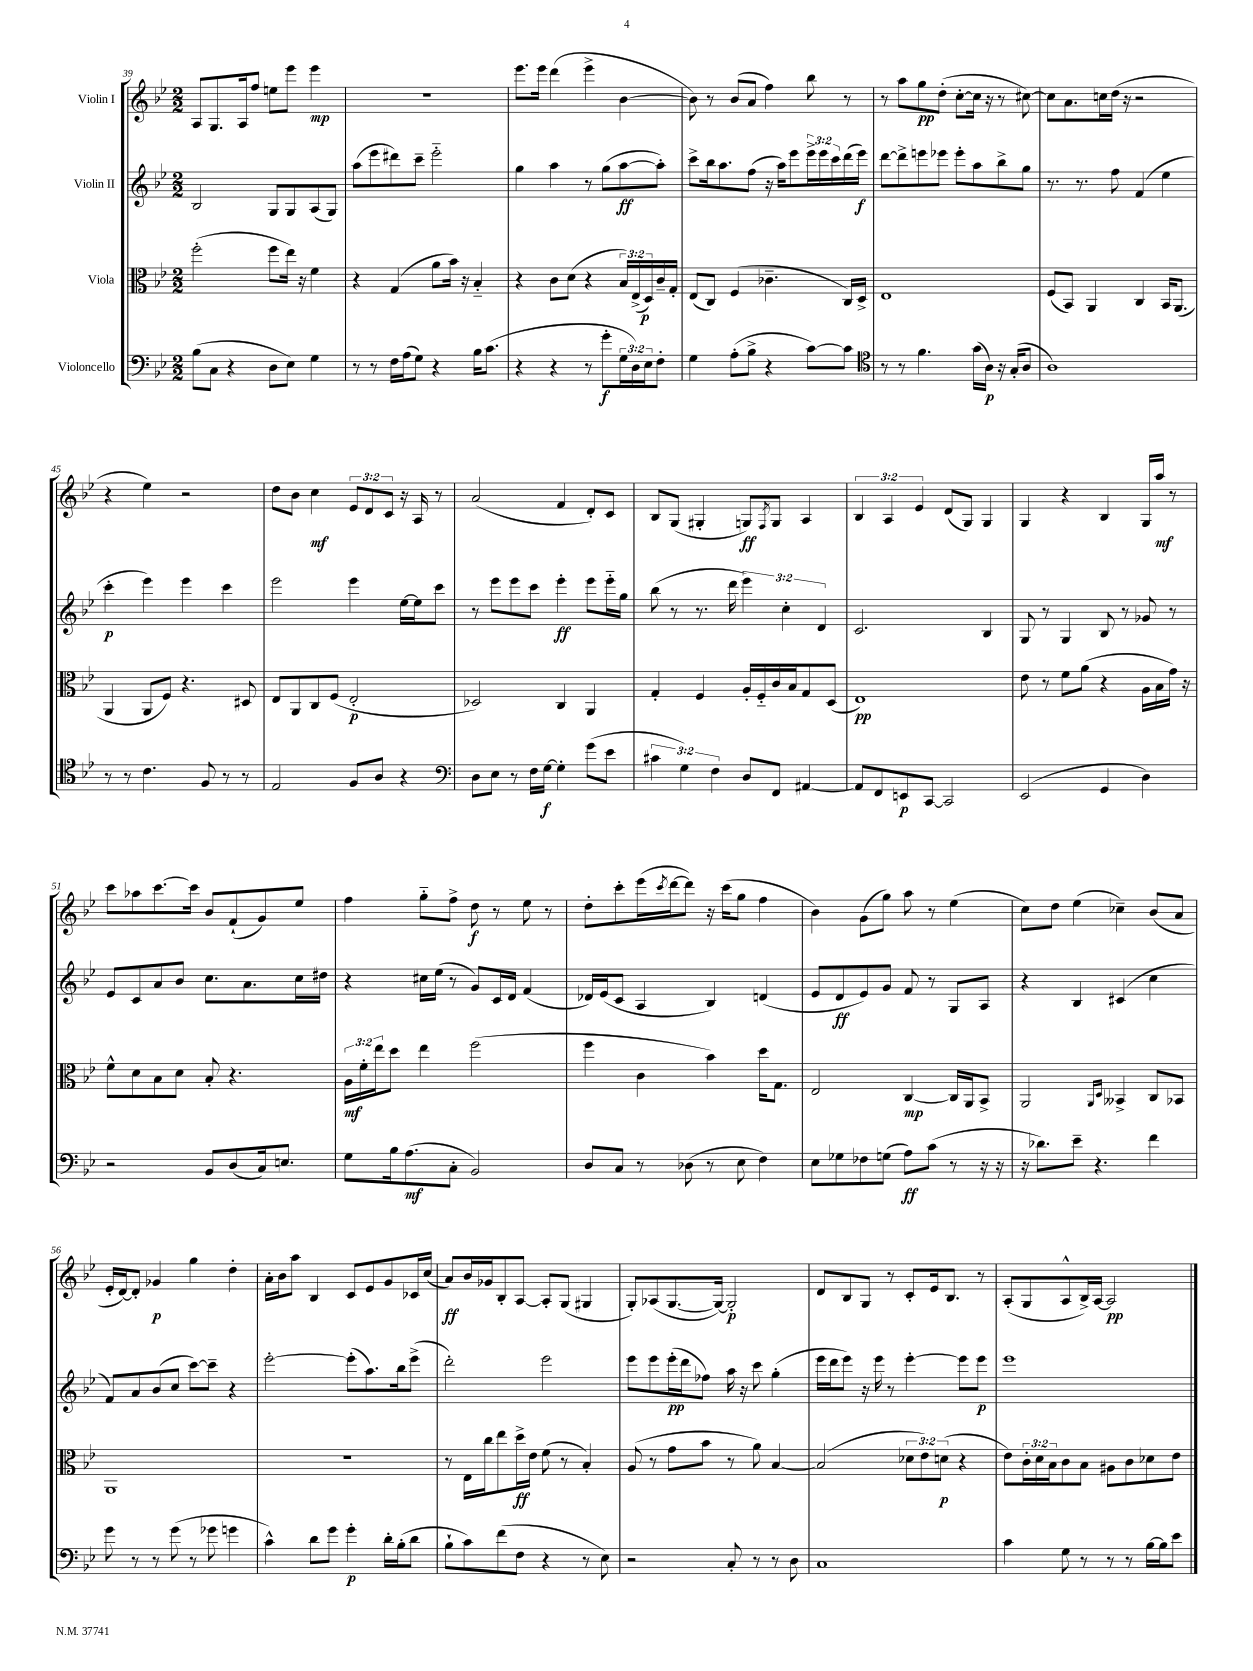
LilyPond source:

<<
\new StaffGroup <<
\new Staff = "s0" \with { instrumentName = "Violin I" } {
    \clef treble \key bes \major \numericTimeSignature \time 2/2 \override Staff.TupletNumber.text = #tuplet-number::calc-fraction-text
    a8 g8. a16 f''8 e''8 ees'''8 ees'''4\mp |
    R1 |
    ees'''8. ees'''16 d'''4( ees'''4-> bes'4~ |
    bes'8) r8 bes'8( a'8 f''4) bes''8 r8 |
    r8 a''8 g''8\pp d''8-.( c''8~-. c''16 r16 r8 cis''8~) |
    cis''8 a'8. c''16 d''16( r16 r2 |
    r4 ees''4) r2 |
    d''8 bes'8 c''4\mf \tuplet 3/2 { ees'8 d'8 c'8 } r16 a16 r8 |
    a'2( f'4 d'8-.) c'8 |
    bes8 g8( gis4-. g8\ff) \acciaccatura { f8 } g8 a4 |
    \tuplet 3/2 { bes4 a4 ees'4 } d'8( g8) g4 |
    g4 r4 bes4 g16 a''16\mf r8 |
    c'''8 aes''8 c'''8.~ c'''16 bes'8 f'8-!( g'8) ees''8 |
    f''4 g''8-_ f''8-> d''8\f r8 ees''8 r8 |
    d''8-. c'''8-. ees'''16( \acciaccatura { c'''8 } d'''16~ d'''8) r16 c'''16( g''8 f''4 |
    bes'4) g'8( g''8) a''8 r8 ees''4( |
    c''8) d''8 ees''4( ces''4--) bes'8( a'8 |
    ees'16-. d'16~) d'8-. ges'4\p g''4 d''4-. |
    a'16-. bes'16 a''8 bes4 c'8 ees'8 g'8 ces'16 c''16( |
    a'8\ff) bes'16 ges'16 bes8-. a8~ a8-. g8( gis4 |
    g8-.) aes8( g8.~ g16~) g2-.\p |
    d'8 bes8 g8 r8 c'8-. ees'16 bes8. r8 |
    a8-.( g8 a8-^ bes16->) a16~ a2\pp \bar "|." |
}
\new Staff = "s1" \with { instrumentName = "Violin II" } {
    \clef treble \key bes \major \numericTimeSignature \time 2/2 \override Staff.TupletNumber.text = #tuplet-number::calc-fraction-text
    bes2 g8 g8 a8( g8) |
    a''8( ees'''8 dis'''8) c'''8-- ees'''2-_ |
    g''4 a''4 r8 g''8( a''8~\ff a''8-.) |
    c'''8-> bes''16 a''8. f''8( r16 a''16) ees'''8 \tuplet 3/2 { ees'''16-> ees'''16 c'''16 } d'''16( ees'''16\f) |
    d'''8~ d'''8-> e'''8 ees'''8 ees'''8-. a''8 bes''8-> g''8 |
    r8. r8. f''8 f'4( ees''4 |
    c'''4-.\p ees'''4) ees'''4 c'''4 |
    ees'''2 ees'''4 ees''16~ ees''16 c'''8 |
    r8 ees'''8 ees'''8 c'''8 ees'''4-.\ff ees'''8 ees'''16-_ g''16 |
    bes''8( r8 r8. d'''16 \tuplet 3/2 { ees'''4) c''4-. d'4 } |
    c'2. bes4 |
    g8 r8 g4 bes8 r8 ges'8 r8 |
    ees'8 c'8 a'8 bes'8 c''8. a'8. c''16 dis''16 |
    r4 cis''16 ees''16( r8 g'8) c'16 d'16 f'4( |
    des'16) ees'16( c'8 a4 bes4) d'4( |
    ees'8 d'8\ff ees'8) g'8 f'8 r8 g8 a8 |
    r4 bes4 cis'4( c''4 |
    f'8) a'8 bes'8( c''8 c'''8~) c'''8-- r4 |
    ees'''2~-. ees'''8-.( a''8.) bes''16 ees'''8->( |
    d'''2-.) ees'''2 |
    ees'''8 ees'''8 ees'''16-.\pp( d'''16 fes''8) a''16 r16 c'''8 g''4-.( |
    ees'''16 d'''16 ees'''8) r16 ees'''16 r8 ees'''4~-. ees'''8 ees'''8\p |
    ees'''1 \bar "|." |
}
\new Staff = "s2" \with { instrumentName = "Viola" } {
    \clef alto \key bes \major \numericTimeSignature \time 2/2 \override Staff.TupletNumber.text = #tuplet-number::calc-fraction-text
    f''2-.( f''8 ees''16) r16 f'4 |
    r4 g4( a'8 bes'16) r16 bes4-_ |
    r4 c'8 d'8( r4 \tuplet 3/2 { bes16) ees16->( d16\p) } c'16-- g16-. |
    ees8( c8) f4( ces'4.-- c16) d16-> |
    ees1 |
    f8( bes,8) a,4 c4 bes,16 a,8.( |
    a,4 a,8 f8) r4. dis8 |
    ees8 a,8 c8 f8( ees2-.\p |
    des2) c4 a,4 |
    g4-. f4 a16-. f16-_ c'16 bes16 g8 d8( |
    ees1\pp) |
    ees'8 r8 f'8 a'8( r4 a16 bes16 g'16) r16 |
    f'8-^ d'8 bes8 d'8 bes8-. r4. |
    \tuplet 3/2 { a16\mf f'16-. ees''16 } d''8 ees''4 f''2( |
    f''4 c'4 bes'4) d''16 g8. |
    ees2 c4~\mp c16 a,16 bes,8-> |
    a,2 \grace { a,16 d16 } beses,4-> c8 bes,8 |
    a,1 |
    R1 |
    r8 ees16 c''16 ees''8 d''16->\ff ees'16 f'8( r8 bes4-.) |
    a8( r8 g'8 bes'8 r8 a'8) bes4~ |
    bes2( \tuplet 3/2 { des'8 ees'8) d'8\p( } r4 |
    ees'8) \tuplet 3/2 { c'16-. d'16 bes16 } c'8 bes8 ais8 c'8 des'8 ees'8 \bar "|." |
}
\new Staff = "s3" \with { instrumentName = "Violoncello" } {
    \clef bass \key bes \major \numericTimeSignature \time 2/2 \override Staff.TupletNumber.text = #tuplet-number::calc-fraction-text
    bes8( c8 r4 d8 ees8) g4 |
    r8 r8 f16 a16( g8) r4 bes16 c'8.( |
    r4 r4 r8 g'8-.\f \tuplet 3/2 { g16 d16) ees16 } f8-. |
    g4 a8-.( bes8-> r4 c'8~) c'8 |
    \clef tenor r8 r8 f'4. g'16( a16\p) r16 g16-.( a8 |
    a1) |
    r8 r8 c'4. f8 r8 r8 |
    ees2 f8 a8 r4 |
    \clef bass d8 ees8 r8 f16 g16~\f g4-. g'8( ees'8 |
    \tuplet 3/2 { cis'4 g4) f4 } d8 f,8 ais,4~ |
    ais,8 f,8 e,8\p c,8~ c,2 |
    ees,2( g,4 d4) |
    r2 bes,8 d8( c16) e8. |
    g8 bes16 a8.\mf( c8-. bes,2) |
    d8 c8 r8 des8( r8 ees8 f4) |
    ees8 ges8 fes8 g8( a8\ff) c'8( r8 r16 r16 |
    r16 des'8.) ees'8-- r4. f'4 |
    g'8 r8 r8 g'8( r8 ges'8 g'4 |
    c'4-^) d'8 g'8 g'4-.\p d'16-. bes16-.( d'8 |
    bes8-! c'8) f'8( f8 r4 r8 ees8) |
    r2 c8-. r8 r8 d8 |
    c1 |
    c'4 g8 r8 r8 r8 bes16~ bes16 ees'8 \bar "|." |
}
>>
>>
\layout { \context { \Score currentBarNumber = #39 } }
